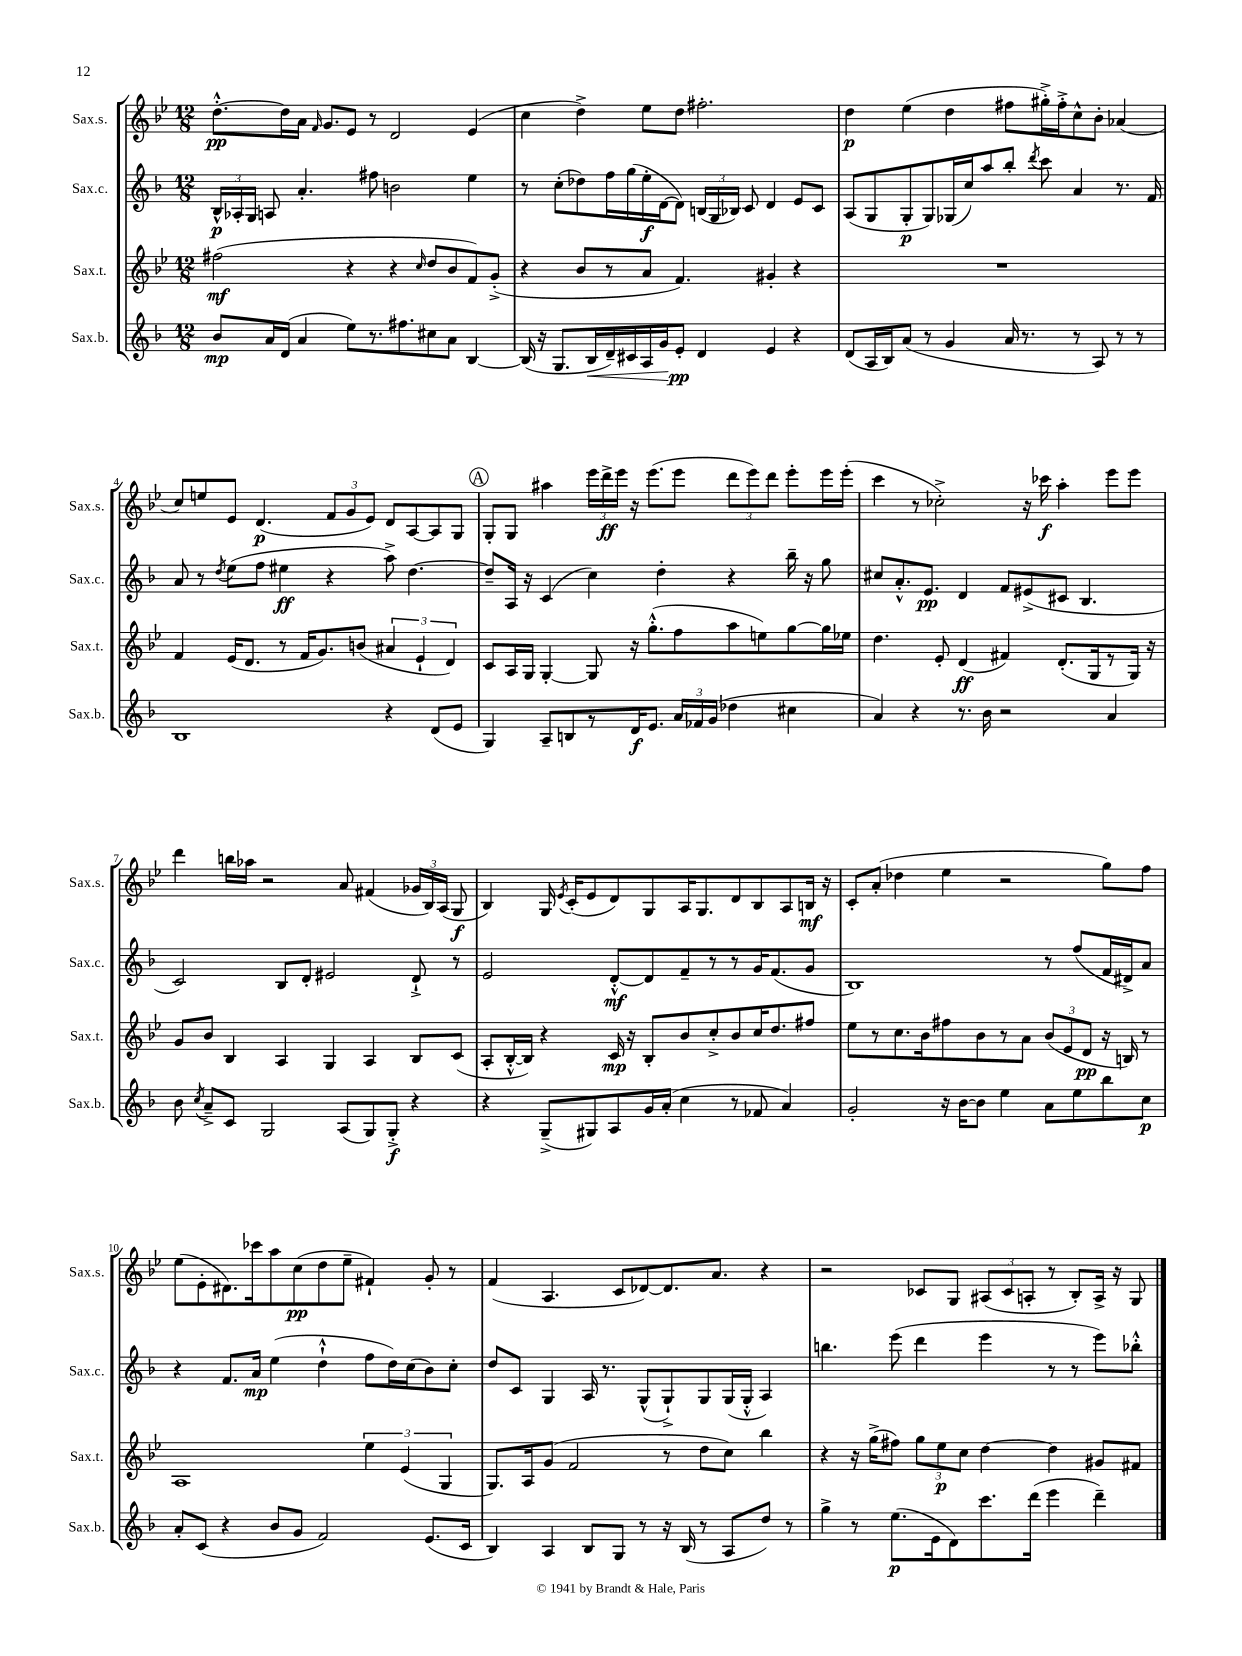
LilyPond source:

<<
\new StaffGroup <<
\new Staff = "s0" \with { instrumentName = "Sax.s." shortInstrumentName = "Sax.s." } {
    \clef treble \key bes \major \numericTimeSignature \time 12/8
    \autoBeamOff d''8.[~-.-^\pp d''16 a'16] \grace { f'16 } g'8.[ ees'8] r8 d'2 ees'4( |
    c''4 d''4->) ees''8[ d''8] fis''2.-. |
    d''4\p ees''4( d''4 fis''8[ gis''16-.->) fis''16-.-> c''8-^ bes'8]-. aes'4( |
    c''8[) e''8 ees'8] d'4.\p( \tuplet 3/2 { f'8[ g'8 ees'8]) } d'8[ a8~ a8 g8] |
    \mark \markup { \circle "A" } g8[-. g8] ais''4 \tuplet 3/2 { ees'''16[ d'''16->\ff ees'''16] } r16 ees'''8.[( ees'''8] \tuplet 3/2 { d'''8[ ees'''8) d'''8] } ees'''8[-. ees'''16 ees'''16]-.( |
    c'''4 r8 ces''2-.->) r16 ces'''16\f a''4-. ees'''8[ ees'''8] |
    d'''4 b''16[ aes''16] r2 a'8 fis'4( \tuplet 3/2 { ges'16[ bes16) a16]( } g8\f |
    bes4) g16 \acciaccatura { ees'8 } c'16[-.( ees'8 d'8) g8 a16 g8. d'8 bes8 a8 b16]\mf r16 |
    c'8[-. a'8]-.( des''4 ees''4 r2 g''8[) f''8] |
    ees''8[( ees'8-. dis'8.) ces'''16 a''8 c''8\pp( d''8 ees''8]-- fis'4-!) g'8-. r8 |
    f'4( a4. c'8[ des'8~) des'8. a'8.] r4 |
    r2 ces'8[ g8] \tuplet 3/2 { ais8[( ces'8 a8]-. } r8 bes8[-.) a16]-> r16 g8 \bar "|." |
}
\new Staff = "s1" \with { instrumentName = "Sax.c." shortInstrumentName = "Sax.c." } {
    \clef treble \key f \major \numericTimeSignature \time 12/8
    \autoBeamOff \tuplet 3/2 { bes16[-^\p aes16-. g16] } a8 a'4.-. fis''8 b'2 e''4 |
    r8 c''8[-.( des''8) f''16 g''16( e''16-.\f d'16~ d'8]) \tuplet 3/2 { b16[( g16 bes16]) } c'8 d'4 e'8[ c'8] |
    a8[( g8 g8-.\p g8) ges16( c''16) a''8 bes''8]-. \acciaccatura { d'''8 } c'''8 a'4 r8. f'16 |
    a'8 r8 \acciaccatura { d''8 } e''8[( f''8] eis''4\ff r4 a''8->) d''4.~ |
    \mark \markup { \circle "A" } d''8[-- a16] r16 c'4( c''4) d''4-. r4 bes''16-- r16 g''8 |
    cis''8[ a'8.-.-^ e'8.]\pp d'4 f'8[ eis'8->( cis'8] bes4. |
    c'2) bes8[ d'8]-. eis'2 d'8-!-> r8 |
    e'2 d'8[~-.-^\mf d'8 f'8-- r8 r8 g'16 f'8.( g'8] |
    bes1) r8 f''8[( f'16 dis'16->) a'8] |
    r4 f'8.[ a'16]\mp e''4( d''4-!-^ f''8[ d''16) c''16( bes'8) c''8]-. |
    d''8[ c'8] g4 a16 r8. g8[-^( g8-!->) g8 g16( g16]-.-^ a4) |
    b''4. e'''8( d'''4 e'''4 r8 r8 e'''8[) bes''8]-.-^ \bar "|." |
}
\new Staff = "s2" \with { instrumentName = "Sax.t." shortInstrumentName = "Sax.t." } {
    \clef treble \key bes \major \numericTimeSignature \time 12/8
    \autoBeamOff fis''2\mf( r4 r4 \grace { c''16 } d''8[ bes'8 f'8) g'8]-.->( |
    r4 bes'8[ r8 a'8] f'4.) gis'4-. r4 |
    R1. |
    f'4 ees'16[( d'8.] r8 f'16[ g'8.) b'8]( \tuplet 3/2 { ais'4 ees'4-! d'4) } |
    \mark \markup { \circle "A" } c'8[ a16 g16] g4~-. g8 r16 g''8.[-.-^( f''8 a''8 e''8) g''8~ g''16 ees''16] |
    d''4. ees'8-. d'4\ff( fis'4) d'8.[-.( g16 r8 g16]) r16 |
    g'8[ bes'8] bes4 a4 g4 a4 bes8[ c'8]( |
    a8[-. bes16~-.-^ bes16]) r4 c'16\mp r16 bes8[-. bes'8 c''8-.-> bes'8 c''16 d''8. fis''8] |
    ees''8[ r8 c''8. bes'16 fis''8 bes'8 r8 a'8] \tuplet 3/2 { bes'8[( ees'8 d'8]\pp } r16 b16) r8 |
    a1 \tuplet 3/2 { ees''4 ees'4( g4 } |
    g8.[) a16 g'8]( f'2 r8 d''8[ c''8]) bes''4 |
    r4 r16 g''16[->( fis''8]) \tuplet 3/2 { g''8[ ees''8\p c''8] } d''4~ d''4 gis'8[ fis'8] \bar "|." |
}
\new Staff = "s3" \with { instrumentName = "Sax.b." shortInstrumentName = "Sax.b." } {
    \clef treble \key f \major \numericTimeSignature \time 12/8
    \autoBeamOff bes'8[\mp a'16 d'16]( a'4 e''8[) r8. fis''8. cis''8 a'8] bes4~ |
    bes16( r16 g8.[ bes16\< d'16--) cis'16 a16 g'16\! e'8]-.\pp d'4 e'4 r4 |
    d'8[( a16 bes16) a'8]( r8 g'4 a'16 r8. r8 a8) r8 r8 |
    bes1 r4 d'8[( e'8] |
    \mark \markup { \circle "A" } g4) a8[-- b8 r8 d'16\f e'8.] \tuplet 3/2 { a'16[ fes'16 g'16]( } des''4 cis''4 |
    a'4) r4 r8. bes'16 r2 a'4 |
    bes'8 \acciaccatura { c''8 } a'8[---> c'8] g2 a8[( g8) g8]-.->\f r4 |
    r4 g8[--->( gis8) a8 g'16 a'16]-.( c''4 r8 fes'8 a'4) |
    g'2-. r16 bes'16[~ bes'8] e''4 a'8[ e''8 bes''8 c''8]\p |
    a'8[-. c'8]( r4 bes'8[ g'8] f'2) e'8.[( c'16] |
    bes4) a4 bes8[ g8] r8 r16 bes16( r8 a8[ d''8]) r8 |
    g''4-> r8 e''8.[\p( e'16 d'8) c'''8. d'''16]( e'''4 d'''4--) \bar "|." |
}
>>
>>
